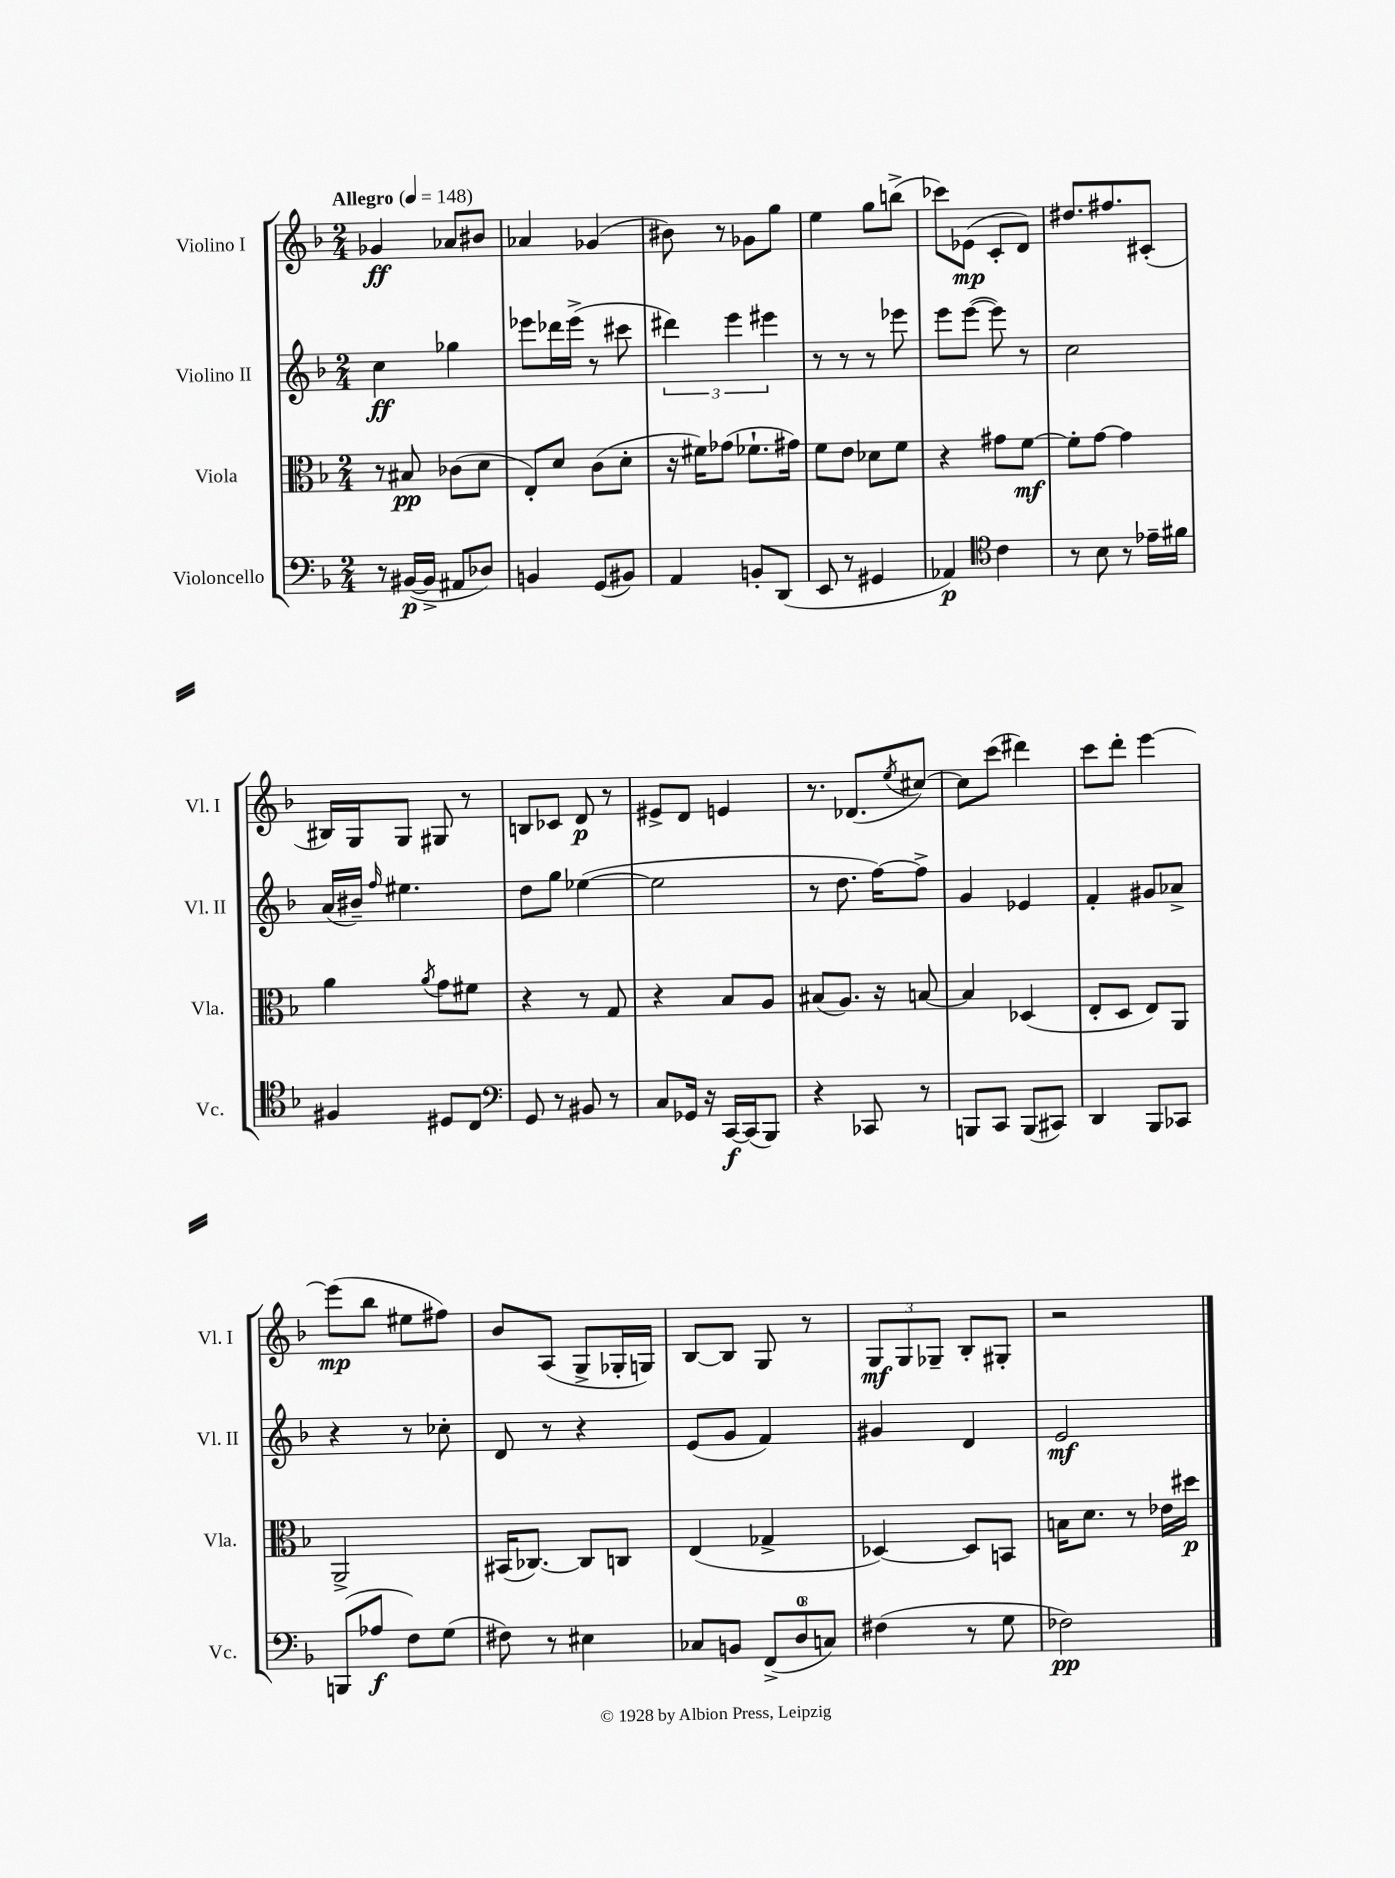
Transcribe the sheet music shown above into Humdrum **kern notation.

**kern	**kern	**kern	**kern
*staff4	*staff3	*staff2	*staff1
*clefF4	*clefC3	*clefG2	*clefG2
*k[b-]	*k[b-]	*k[b-]	*k[b-]
*M2/4	*M2/4	*M2/4	*M2/4
*MM148	*MM148	*MM148	*MM148
8r	8r	4cc\	4g-/
([16BB#/LL	8B#/	.	.
16BB#^/]JJ	.	.	.
8AA#/L	(8c-\L	4gg-\	8a-/L
8D-/J)	8d\J	.	8b#/J
=	=	=	=
4BB/	8E'/L)	8eee-\L	4a-/
.	8d/J	16ddd-\L	.
.	.	(16eee-^\JJ	.
(8GG/L	(8c\L	8r	(4g-/
8BB#/J)	8d'\J	8ccc#\	.
=	=	=	=
4AA/	16r	6ddd#\)	8b#\)
.	16f#\LK)	.	.
.	(8g-\J	.	8r
.	.	6eee\	.
8BB'/L	8.f-`\L	.	8g-\L
.	.	6eee#\	.
(8DD/J	.	.	8gg\J
.	16g#\Jk)	.	.
=	=	=	=
8EE/	8f\L	8r	4ee\
8r	8e\J	8r	.
4GG#/	8d-\L	8r	8gg\L
.	8f\J	8eee-\	(8bb^\J
=	=	=	=
4AA-/)	4r	8eee\L	8ccc-\L)
.	.	([8eee\J	(8e-\J
*clefC4	*	*	*
4c\	8g#\L	8eee\])	8c'/L
.	[8f\J	8r	8d/J)
=	=	=	=
8r	8f'\]L	2cc\	8.dd#/L
8B-\	[8g\J	.	.
.	.	.	8.ff#/
8r	4g\]	.	.
16e-~\LL	.	.	(8c#'/J
16f#\JJ	.	.	.
=	=	=	=
4F#/	4a\	(16a/LL	16B#/LL)
.	.	16b#~/JJ)	16G/J
.	.	16qqff/	.
.	.	4.ee#\	8G/J
.	8qa/	.	.
8D#/L	8g\L	.	8G#/
8C/J	8f#\J	.	8r
=	=	=	=
*clefF4	*	*	*
8GG/	4r	8dd\L	8B/L
8r	.	8gg\J	8c-/J
8BB#/	8r	([4ee-\	8d/
8r	8G/	.	8r
=	=	=	=
8C/L	4r	2ee-\]	8e#^/L
16GG-/Jk	.	.	8d/J
16r	.	.	.
[16CC/LL	8B-/L	.	4e/
(16CC/]J	.	.	.
8BBB-/J)	8A/J	.	.
=	=	=	=
4r	(8B#/L	8r	8.r
.	8.A/J)	8.dd\	.
.	.	.	(8.d-/L
8CC-/	.	.	.
.	16r	[16ff\LK)	.
.	.	.	8qee/
8r	[8B/	8ff^\]J	[8cc#/J)
=	=	=	=
8BBB/L	4B/]	4g/	8cc#\]L
8CC/J	.	.	(8ccc\J
(8BBB/L	(4D-/	4e-/	4ddd#\)
8CC#/J)	.	.	.
=	=	=	=
4DD/	8E'/L	4f'/	8ccc\L
.	8D/J	.	8ddd'\J
8BBB-/L	8E/L)	8g#/L	[4eee\
8CC-/J	8AA/J	8a-^/J	.
=	=	=	=
(8BBB/L	2AA^/	4r	(8eee\]L
8A-/J	.	.	8bb-\J
8F\L)	.	8r	8ee#\L
(8G\J	.	8cc-'\	8ff#\J)
=	=	=	=
8F#\)	(16BB#/LK	8d/	8b-/L
.	[8.C-/J)	.	.
8r	.	8r	(8A/J
4E#\	8C-/]L	4r	8G^/L
.	8C/J	.	16G-'/L
.	.	.	16G/JJ)
=	=	=	=
8C-/L	(4E/	(8e/L	[8B-/L
8BB/J	.	8g/J	8B-/]J
(12FF^/L	4G-^/	4f/)	8G/
12D/	.	.	.
.	.	.	8r
12C/J)	.	.	.
=	=	=	=
(4F#\	[4D-/)	4g#/	12G/L
.	.	.	12G/
.	.	.	12G-~/J
8r	8D-/]L	4d/	8B-'/L
8G\	8BB/J	.	8G#'/J
=	=	=	=
2F-\)	16B\LK	2e/	2r
.	8.d\J	.	.
.	8r	.	.
.	16e-\LL	.	.
.	16dd#\JJ	.	.
==	==	==	==
*-	*-	*-	*-
